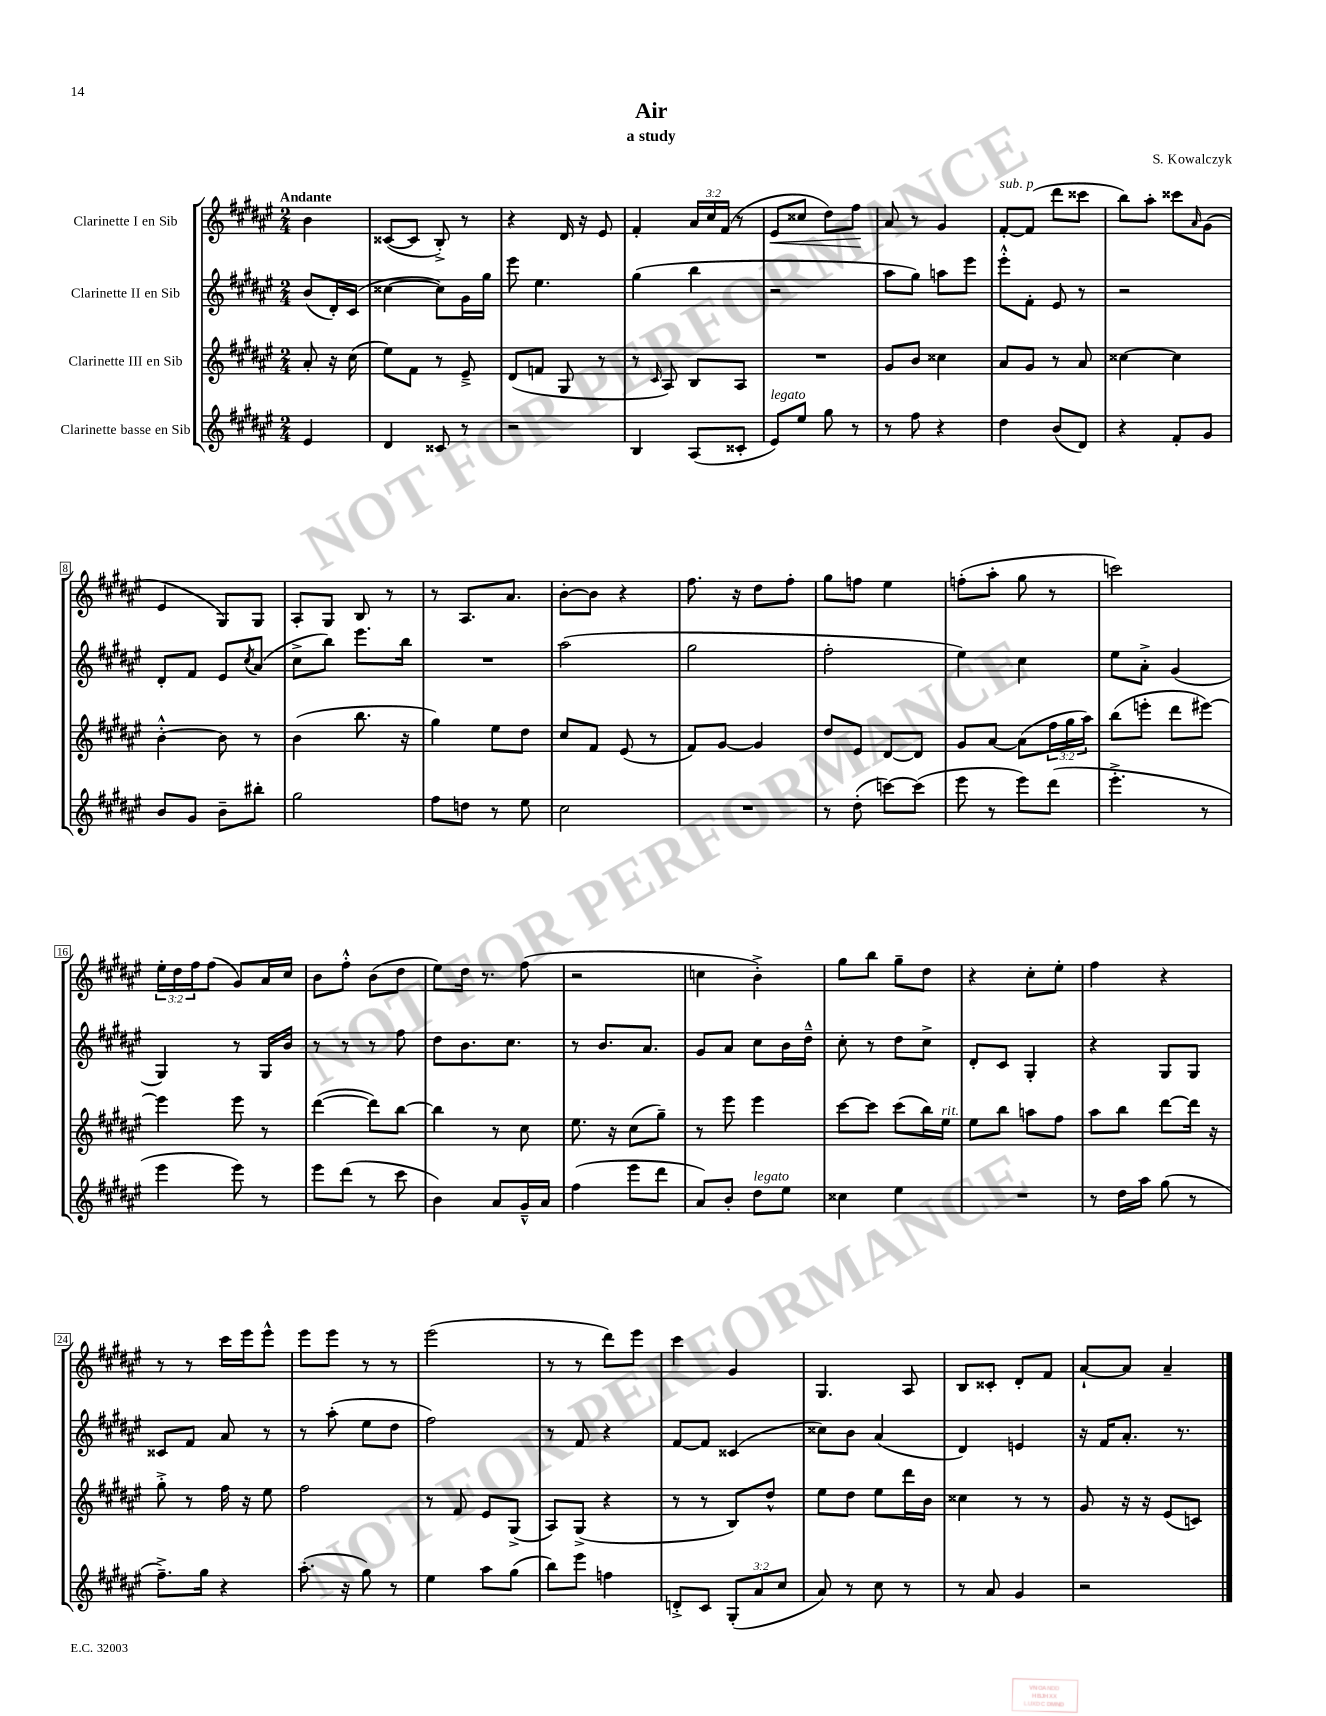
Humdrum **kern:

**kern	**kern	**kern	**kern	**dynam
*part4	*part3	*part2	*part1	*part1
*staff4	*staff3	*staff2	*staff1	*staff1
*I"Clarinette basse en Sib	*I"Clarinette III en Sib	*I"Clarinette II en Sib	*I"Clarinette I en Sib	*
*clefG2	*clefG2	*clefG2	*clefG2	*
*k[f#c#g#d#a#e#]	*k[f#c#g#d#a#e#]	*k[f#c#g#d#a#e#]	*k[f#c#g#d#a#e#]	*
*M2/4	*M2/4	*M2/4	*M2/4	*
=	=	=	=	=
!	!	!	!LO:TX:a:B:t=Andante	!
4e#/	8a#'/	(8b/L	4b\	.
.	16r	16d#'/L)	.	.
.	(16cc#\	(16c#/JJ	.	.
=1	=1	=1	=1	=1
4d#/	8ee#\L)	[4cc##X\	([8c##X/L	.
.	8f#\J	.	8c##/J]	.
8c##X/	8r	8cc##\L])	8B'^/)	.
8r	8e#~^/	16g#\L	8r	.
.	.	16gg#\JJ	.	.
=2	=2	=2	=2	=2
2r	(8d#/L	8eee#\	4r	.
.	8fn/J	4.ee#\	.	.
.	8G#/	.	16d#/	.
.	.	.	16r	.
.	8r	.	8e#/	.
=3	=3	=3	=3	=3
4B/	8r	(4gg#\	4f#'/	.
.	16qqc#/	.	.	.
.	8A#/)	.	.	.
(8A#/L	8B/L	4bb\	24a#/LL	.
.	.	.	24cc#/	.
.	.	.	(24f#/JJ	.
8c##X'/J	8A#/J	.	8r	.
=4	=4	=4	=4	=4
!LO:TX:a:i:t=legato	!	!	!	!
!	!	!	!	!LO:HP:b
8e#/L)	2r	2r	8e#/L	<
8ee#/J	.	.	8cc##X/J	.
8gg#\	.	.	8dd#\L)	.
8r	.	.	8ff#\J	.
.	.	.	.	[
=5	=5	=5	=5	=5
8r	8g#/L	8aa#\L	8a#/	.
8ff#\	8b/J	8gg#\J)	8r	.
4r	4cc##X\	8aan\L	4g#/	.
.	.	8eee#\J	.	.
=6	=6	=6	=6	=6
!	!	!	!LO:TX:a:i:t=sub. p	!
4dd#\	8a#/L	8eee#'^^\L	[8f#'/L	.
.	8g#/J	8f#'\J	(8f#/J]	.
(8b/L	8r	8e#/	8ddd#\L	.
8d#/J)	8a#/	8r	8ccc##X\J	.
=7	=7	=7	=7	=7
4r	[4cc##X\	2r	8bb\L)	.
.	.	.	8aa#'\J	.
8f#'/L	4cc##\]	.	8ccc##X\L	.
.	.	.	16qqa#/	.
8g#/J	.	.	(8g#\J	.
!!LO:LB:g=z
=8	=8	=8	=8	=8
8b/L	[4b'^^\	8d#'/L	4e#/	.
8g#/J	.	8f#/J	.	.
8b~\L	8b\]	8e#/L	8G#/L)	.
.	.	8qcc#/	.	.
8bb#X'\J	8r	(8a#/J	8G#/J	.
=9	=9	=9	=9	=9
2gg#\	(4b\	8cc#^\L	8A#'/L	.
.	.	8bb\J)	8G#/J	.
.	8.bb\	8.eee#\L	8B/	.
.	.	.	8r	.
.	16r	16bb\Jk	.	.
=10	=10	=10	=10	=10
8ff#\L	4gg#\)	2r	8r	.
8ddn\J	.	.	8.A#/L	.
8r	8ee#\L	.	.	.
.	.	.	8.a#/J	.
8ee#\	8dd#\J	.	.	.
=11	=11	=11	=11	=11
2cc#\	8cc#/L	(2aa#\	[8b'\L	.
.	8f#/J	.	8b\J]	.
.	(8e#/	.	4r	.
.	8r	.	.	.
=12	=12	=12	=12	=12
2r	8f#/L)	2gg#\	8.ff#\	.
.	[8g#/J	.	.	.
.	.	.	16r	.
.	4g#/]	.	8dd#\L	.
.	.	.	8ff#'\J	.
=13	=13	=13	=13	=13
8r	8dd#/L	2ff#'\	8gg#\L	.
(8dd#'\	8e#/J	.	8ffn\J	.
[8cccn\L)	[8d#/L	.	4ee#\	.
(8ccc\J]	8d#/J]	.	.	.
=14	=14	=14	=14	=14
8eee#\	8g#/L	4ee#\)	(8ffn'\L	.
8r	[8a#/J	.	8aa#'\J	.
8eee#\L)	(8a#\L]	4cc#\	8gg#\	.
(8ddd#\J	24ff#\L	.	8r	.
.	24gg#\	.	.	.
.	24aa#\JJ)	.	.	.
=15	=15	=15	=15	=15
4.eee#'^\	(8bb\L	8ee#\L	2cccn\)	.
.	8eeen'\J	8a#'^\J	.	.
.	8ddd#\L	(4g#/	.	.
8r	[8eee#X\J)	.	.	.
!!LO:LB:g=z
=16	=16	=16	=16	=16
4eee#\	4eee#\]	4G#/)	24ee#'\LL	.
.	.	.	24dd#\	.
.	.	.	24ff#\J	.
.	.	.	(8ff#\J	.
8eee#\)	8eee#\	8r	8g#/L)	.
8r	8r	16G#/LL	16a#/L	.
.	.	16b/JJ	16cc#/JJ	.
=17	=17	=17	=17	=17
8eee#\L	([4ddd#\	8r	8b\L	.
(8ddd#\J	.	8r	8ff#'^^\J	.
8r	8ddd#\L])	8r	(8b\L	.
8ccc#\	[8bb\J	8ff#\	8dd#\J	.
=18	=18	=18	=18	=18
4b\)	4bb\]	8dd#\L	8ee#\L)	.
.	.	8.b\	16dd#\Jk	.
.	.	.	8.r	.
8a#/L	8r	.	.	.
.	.	8.cc#\J	.	.
16g#~^^/L	8cc#\	.	(8ff#\	.
16a#/JJ	.	.	.	.
=19	=19	=19	=19	=19
(4ff#\	8.ee#\	8r	2r	.
.	.	8.b/L	.	.
.	16r	.	.	.
8eee#\L	(8cc#\L	.	.	.
.	.	8.a#/J	.	.
8ddd#\J	8gg#~\J)	.	.	.
=20	=20	=20	=20	=20
8a#/L)	8r	8g#/L	4ccn\	.
8b'/J	8eee#\	8a#/J	.	.
!LO:TX:a:i:t=legato	!	!	!	!
8dd#\L	4eee#\	8cc#\L	4b'^\)	.
8ee#\J	.	16b\L	.	.
.	.	16dd#~^^\JJ	.	.
=21	=21	=21	=21	=21
4cc##X\	[8ccc#\L	8cc#'\	8gg#\L	.
.	8ccc#\J]	8r	8bb\J	.
4ee#\	(8ccc#\L	8dd#\L	8gg#~\L	.
.	16bb\L)	8cc#^\J	8dd#\J	.
!	!LO:TX:a:i:t=rit.	!	!	!
.	16ee#\JJ	.	.	.
=22	=22	=22	=22	=22
2r	8ee#\L	8d#'/L	4r	.
.	8bb\J	8c#/J	.	.
.	8aan\L	4G#'/	8cc#'\L	.
.	8ff#\J	.	8ee#'\J	.
=23	=23	=23	=23	=23
8r	8aa#\L	4r	4ff#\	.
16dd#\LL	8bb\J	.	.	.
16aa#\JJ	.	.	.	.
(8gg#\	[8ddd#\L	8G#/L	4r	.
8r	16ddd#\Jk]	8G#/J	.	.
.	16r	.	.	.
!!LO:LB:g=z
=24	=24	=24	=24	=24
8.ff#~^\L)	8gg#'^\	8c##X/L	8r	.
.	8r	8f#/J	8r	.
16gg#\Jk	.	.	.	.
4r	16ff#\	8a#/	16ccc#\LL	.
.	16r	.	16eee#\J	.
.	8ee#\	8r	8eee#^^\J	.
=25	=25	=25	=25	=25
(8.aa#'\	2ff#\	8r	8eee#\L	.
.	.	(8aa#'\	8eee#\J	.
16r	.	.	.	.
8gg#\)	.	8ee#\L	8r	.
8r	.	8dd#\J	8r	.
=26	=26	=26	=26	=26
4ee#\	8r	2ff#\)	(2eee#\	.
.	8f#/	.	.	.
8aa#\L	8e#/L	.	.	.
(8gg#\J	(8G#^/J	.	.	.
=27	=27	=27	=27	=27
8bb\L)	8A#/L)	8r	8r	.
8eee#\J	(8G#^/J	8f#/	8r	.
4ffn\	4r	4r	8ddd#\L)	.
.	.	.	8eee#\J	.
=28	=28	=28	=28	=28
8dn'^/L	8r	[8f#/L	4ccc#\	.
8c#/J	8r	8f#/J]	.	.
(12G#'/L	8B/L)	(4c##X/	4g#/	.
12a#/	.	.	.	.
.	8dd#^^/J	.	.	.
12cc#/J	.	.	.	.
=29	=29	=29	=29	=29
8a#/)	8ee#\L	8cc##X\L)	4.G#/	.
8r	8dd#\J	8b\J	.	.
8cc#\	8ee#\L	(4a#/	.	.
8r	16ddd#\L	.	8A#/	.
.	16b\JJ	.	.	.
=30	=30	=30	=30	=30
8r	4cc##X\	4d#/)	8B/L	.
8a#/	.	.	8c##X'/J	.
4g#/	8r	4en/	8d#'/L	.
.	8r	.	8f#/J	.
=31	=31	=31	=31	=31
2r	8g#/	16r	[8a#`/L	.
.	.	16f#/KL	.	.
.	16r	8.a#'/J	8a#/J]	.
.	16r	.	.	.
.	(8e#/L	.	4a#~/	.
.	.	8.r	.	.
.	8cn/J)	.	.	.
==	==	==	==	==
*-	*-	*-	*-	*-
